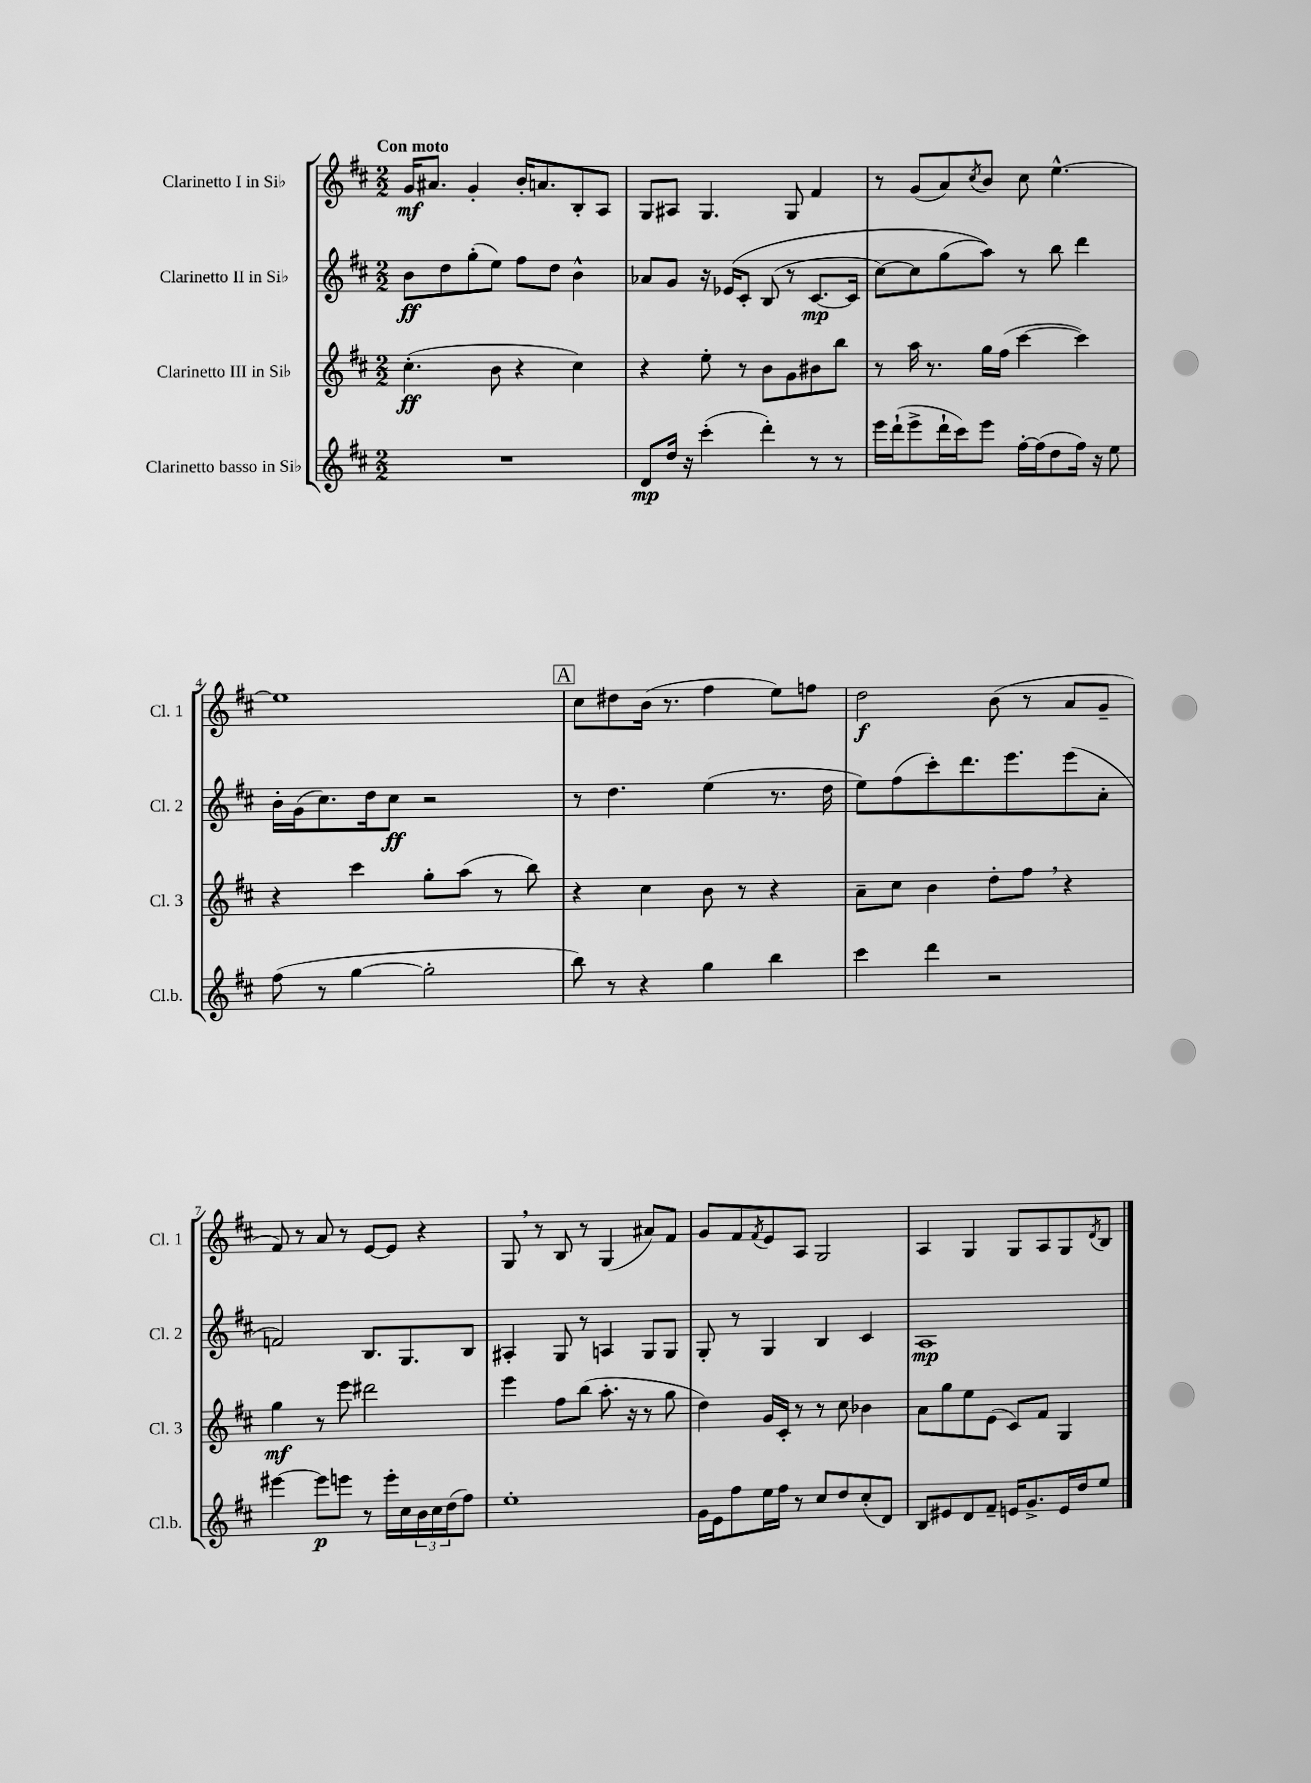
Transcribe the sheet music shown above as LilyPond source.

<<
\new StaffGroup <<
\new Staff = "s0" \with { instrumentName = "Clarinetto I in Sib" shortInstrumentName = "Cl. 1" } {
    \clef treble \key d \major \numericTimeSignature \time 2/2 \tempo "Con moto"
    g'16\mf ais'8. g'4-. b'16-. a'8. b8-. a8 |
    g8 ais8 g4. g8 fis'4 |
    r8 g'8( a'8) \acciaccatura { cis''8 } b'8 cis''8 e''4.~-^ |
    e''1 |
    \mark \markup { \box "A" } cis''8 dis''8 b'16( r8. fis''4 e''8) f''8 |
    d''2\f b'8( r8 a'8 g'8-- |
    fis'8) r8 a'8 r8 e'8~ e'8 r4 |
    g8 \breathe r8 b8 r8 g4( ais'8) fis'8 |
    g'8 fis'8 \acciaccatura { fis'8 } e'8 a8 g2 |
    a4 g4 g8 a8 g8 \acciaccatura { d'8 } b8 \bar "|." |
}
\new Staff = "s1" \with { instrumentName = "Clarinetto II in Sib" shortInstrumentName = "Cl. 2" } {
    \clef treble \key d \major \numericTimeSignature \time 2/2
    b'8\ff d''8 g''8-.( e''8) fis''8 d''8 b'4-^ |
    aes'8 g'8 r16 ees'16\( cis'8-. b8( r8 cis'8.~\mp cis'16 |
    cis''8~) cis''8 g''8( a''8)\) r8 b''8 d'''4 |
    b'16-. g'16( cis''8.) d''16 cis''8\ff r2 |
    \mark \markup { \box "A" } r8 d''4. e''4( r8. d''16 |
    e''8) fis''8( cis'''8-.) d'''8. e'''8. e'''8( a'8-. |
    f'2) b8. g8. b8 |
    ais4-. g8 r8 a4 g8 g8 |
    g8-. r8 g4 b4 cis'4 |
    a1\mp \bar "|." |
}
\new Staff = "s2" \with { instrumentName = "Clarinetto III in Sib" shortInstrumentName = "Cl. 3" } {
    \clef treble \key d \major \numericTimeSignature \time 2/2
    cis''4.-.\ff( b'8 r4 cis''4) |
    r4 e''8-. r8 b'8 g'8 bis'8 b''8 |
    r8 a''16 r8. g''16 fis''16( cis'''4~ cis'''4) |
    r4 cis'''4 g''8-. a''8( r8 b''8) |
    \mark \markup { \box "A" } r4 cis''4 b'8 r8 r4 |
    a'8-- cis''8 b'4 d''8-. fis''8 \breathe r4 |
    g''4\mf r8 e'''8 dis'''2 |
    e'''4 fis''8 b''8( a''8.-. r16 r8 g''8 |
    d''4) g'16 cis'16-. r8 r8 cis''8 bes'4 |
    a'8 g''8 e''8 e'8( cis'8) fis'8 g4 \bar "|." |
}
\new Staff = "s3" \with { instrumentName = "Clarinetto basso in Sib" shortInstrumentName = "Cl.b." } {
    \clef treble \key d \major \numericTimeSignature \time 2/2
    R1 |
    d'8\mp d''16 r16 cis'''4-.( d'''4-.) r8 r8 |
    e'''16 d'''16-!( e'''8-> d'''16-! cis'''16) e'''8 fis''16~-. fis''16( d''8 fis''16) r16 e''8 |
    fis''8( r8 g''4~ g''2-. |
    \mark \markup { \box "A" } b''8) r8 r4 g''4 b''4 |
    cis'''4 d'''4 r2 |
    eis'''4~ eis'''8\p e'''8 r8 e'''16-. cis''16 \tuplet 3/2 { b'16 cis''16 d''16( } fis''8) |
    e''1-. |
    g'16 e'16 fis''8 e''16 fis''16 r8 cis''8 d''8 cis''8-.( d'8) |
    b8 eis'8 d'8 fis'8-- e'16 g'8.-> e'16 d''16 e''8 \bar "|." |
}
>>
>>
